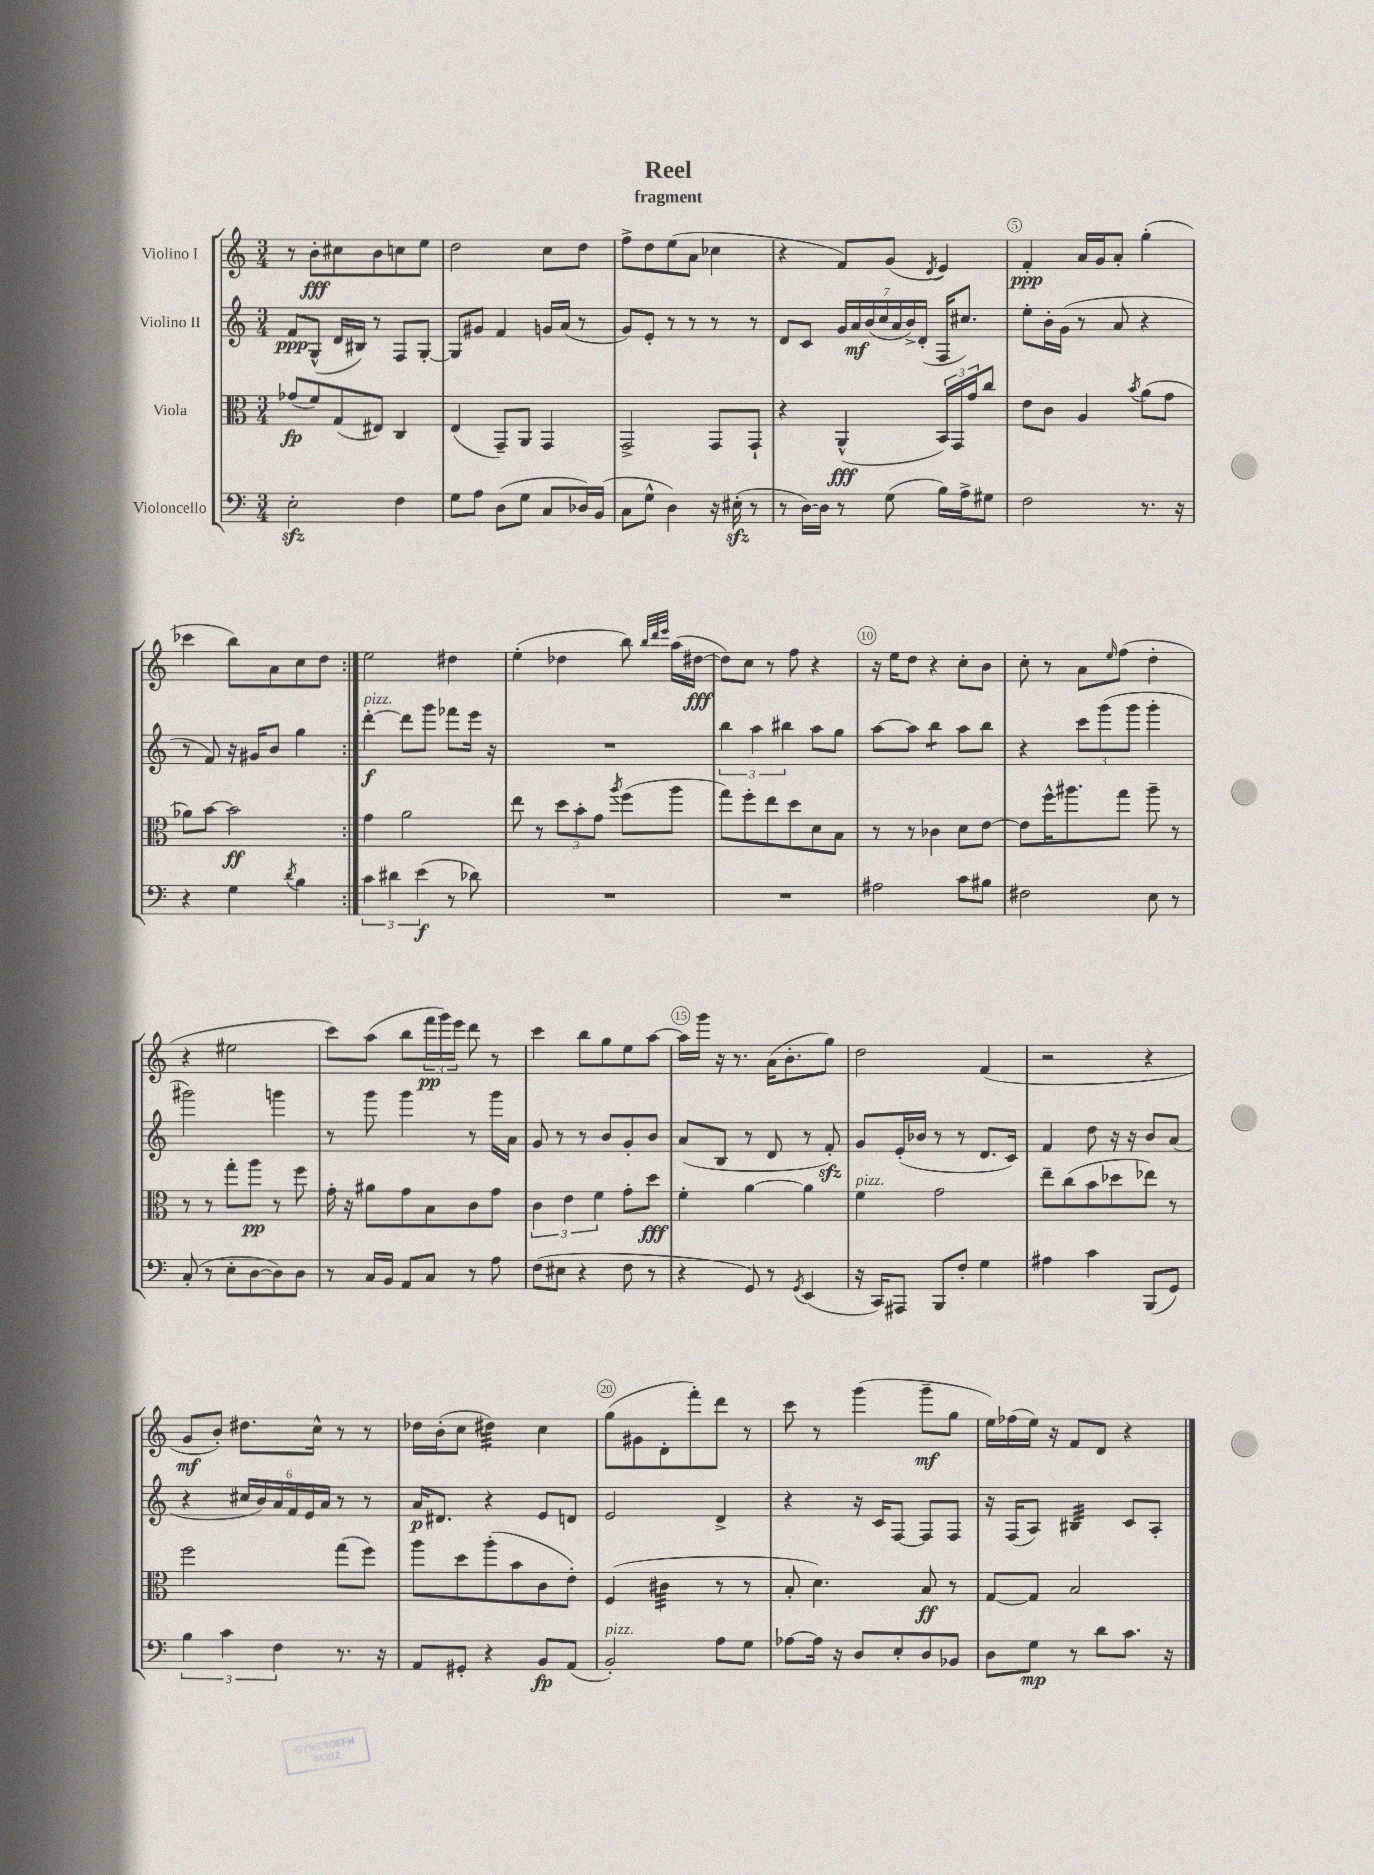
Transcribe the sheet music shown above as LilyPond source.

\header { title = "Reel" subtitle = "fragment" }
<<
\new StaffGroup <<
\new Staff = "s0" \with { instrumentName = "Violino I" } {
    \clef treble \key c \major \numericTimeSignature \time 3/4
    \repeat volta 2 { r8 b'8-.\fff cis''8 b'8 c''8 e''8 |
    d''2 c''8 d''8 |
    f''8-> d''8 e''8( a'8 ces''4 |
    r4 f'8) g'8( \acciaccatura { d'8 } e'4) |
    f'4-.\ppp a'16 g'16 a'8-. g''4-.( |
    ces'''4 b''8) a'8 c''8 d''8 | }
    e''2 dis''4 |
    e''4-.( des''4 b''8) \grace { b''32 d'''32 e'''32 } a''16( dis''16~\fff |
    dis''8) c''8 r8 f''8 r4 |
    r16 e''16 d''8 r4 c''8-. b'8 |
    c''8-. r8 a'8 \grace { e''16 } f''8( d''4-. |
    r4 eis''2 |
    c'''8) a''8( b''8 \tuplet 3/2 { f'''16\pp g'''16) e'''16 } d'''8 r8 |
    c'''4 b''8 g''8 e''8 a''8~ |
    a''16 g'''16 r16 r8. a'16( b'8.-. g''8) |
    d''2 f'4( |
    r2 r4 |
    g'8\mf b'8-.) dis''8. c''16-^ r8 r8 |
    des''16 b'16-.( c''8 dis''4:32) c''4 |
    g''8( gis'8 d'8-. f'''8-.) d'''8 r8 |
    c'''8 r8 g'''4( g'''8--\mf g''8 |
    e''16) fes''16( e''16) r16 f'8 d'8 r4 \bar "|." |
}
\new Staff = "s1" \with { instrumentName = "Violino II" } {
    \clef treble \key c \major \numericTimeSignature \time 3/4
    \repeat volta 2 { f'8\ppp g8-^( d'16 bis16) r8 f8 g8~-. |
    g8 gis'8 f'4 g'16 a'16( r8 |
    g'8) e'8-. r8 r8 r8 r8 |
    d'8 c'8 \tuplet 7/4 { g'16 a'16\mf b'16( c''16 a'16 b'16->) d'16-.( } f16 cis''8.) |
    e''8-. b'16-. g'16( r8 a'8 r4 |
    r8 f'8) r16 gis'16 b'8 g''4 | }
    d'''4~-.\f^\markup { \italic "pizz." } d'''8 g'''8 fes'''8 e'''16 r16 |
    R2. |
    \tuplet 3/2 { b''4 a''4 bis''4 } a''8 g''8 |
    a''8~ a''8 b''4:8 a''8 b''8 |
    r4 \tuplet 3/2 { c'''8 g'''8( g'''8 } g'''4-. |
    gis'''2) g'''4 |
    r8 g'''8 g'''4 r8 g'''16 a'16 |
    g'8 r8 r8 b'8 g'8-. b'8 |
    a'8( b8 r8 d'8 r8 f'8-.\sfz) |
    g'8 e'16-.( bes'16 r8 r8 d'8. c'16) |
    f'4 d''8 r16 r16 b'8 a'8( |
    r4 \tuplet 6/4 { cis''16 b'16) a'16 f'16 e'16 a'16 } r8 r8 |
    a'16\p dis'8. r4 e'8 d'8 |
    e'2 d'4-> |
    r4 r16 c'16 f8~ f8 f8 |
    r16 f16( a8) bis4:32 c'8 a8-. \bar "|." |
}
\new Staff = "s2" \with { instrumentName = "Viola" } {
    \clef alto \key c \major \numericTimeSignature \time 3/4
    \repeat volta 2 { ges'8\fp( f'8) g8( eis8) c4 |
    e4( g,8--) a,8 g,4 |
    g,2-> g,8 g,8-! |
    r4 a,4-^\fff( \tuplet 3/2 { b,16) g,16 g'16 } c''8 |
    e'8 c'8 a4 \acciaccatura { b'8 } a'8( g'8 |
    aes'8) b'8~ b'2\ff | }
    g'4 a'2 |
    e''8 r8 \tuplet 3/2 { d''8 b'8-. g'8 } \acciaccatura { a''8 } f''8( a''8 |
    g''8) f''8-. e''8 d''8 d'8 b8 |
    r8 r8 ces'4 d'8 e'8~ |
    e'8 f''16-^ ais''8. g''8 ais''8-- r8 |
    r8 r8 g''8-. a''8\pp r8 f''8 |
    g'16-. r16 ais'8 g'8 b8 c'8 g'8 |
    \tuplet 3/2 { c'4 e'4 f'4 } g'8-. d''8\fff |
    f'4-. a'4~ a'4 |
    f'4^\markup { \italic "pizz." } g'2 |
    e''8-- c''8( b'8 des''8 ees''8) r8 |
    f''2 g''8( f''8) |
    a''8 d''8 a''8-.( b'8 c'8 e'8-.) |
    f4( cis'4:32 r8 r8 |
    b8-. d'4.) b8\ff r8 |
    g8~ g8 b2 \bar "|." |
}
\new Staff = "s3" \with { instrumentName = "Violoncello" } {
    \clef bass \key c \major \numericTimeSignature \time 3/4
    \repeat volta 2 { e2-.\sfz f4 |
    g8 a8 d8( g8 c8 des16) b,16( |
    c8 g8-^ d4) r16 eis16-.\sfz( r8 |
    r8 d16~) d16 r8 g8( b16) a16-> gis8 |
    f2 r8. r16 |
    r4 g4 \acciaccatura { d'8 } b4 | }
    \tuplet 3/2 { c'4 dis'4 e'4\f( } r8 des'8) |
    R2. |
    R2. |
    ais2 c'8 bis8 |
    fis2 e8 r8 |
    c8-.( r8 e8-. d8~ d8) d8 |
    r8 c16 b,16 a,8 c8 r8 a8 |
    f8( eis8 r4 f8 r8 |
    r4 g,8) r8 \acciaccatura { g,8 } e,4( |
    r16 c,16) ais,,8 b,,8 f8-. g4 |
    ais4 c'4 b,,8( g,8) |
    \tuplet 3/2 { b4 c'4 f4 } r8. r16 |
    a,8 gis,8-. r4 b,8\fp a,8( |
    b,2-.^\markup { \italic "pizz." }) a8 g8 |
    aes8~ aes16 r16 d8 e8-. d8 bes,8 |
    d8 g8\mp r8 d'8 c'8. r16 \bar "|." |
}
>>
>>
\layout { \context { \Score \override BarNumber.break-visibility = ##(#f #t #t) barNumberVisibility = #(every-nth-bar-number-visible 5) \override BarNumber.stencil = #(make-stencil-circler 0.1 0.3 ly:text-interface::print) } }
